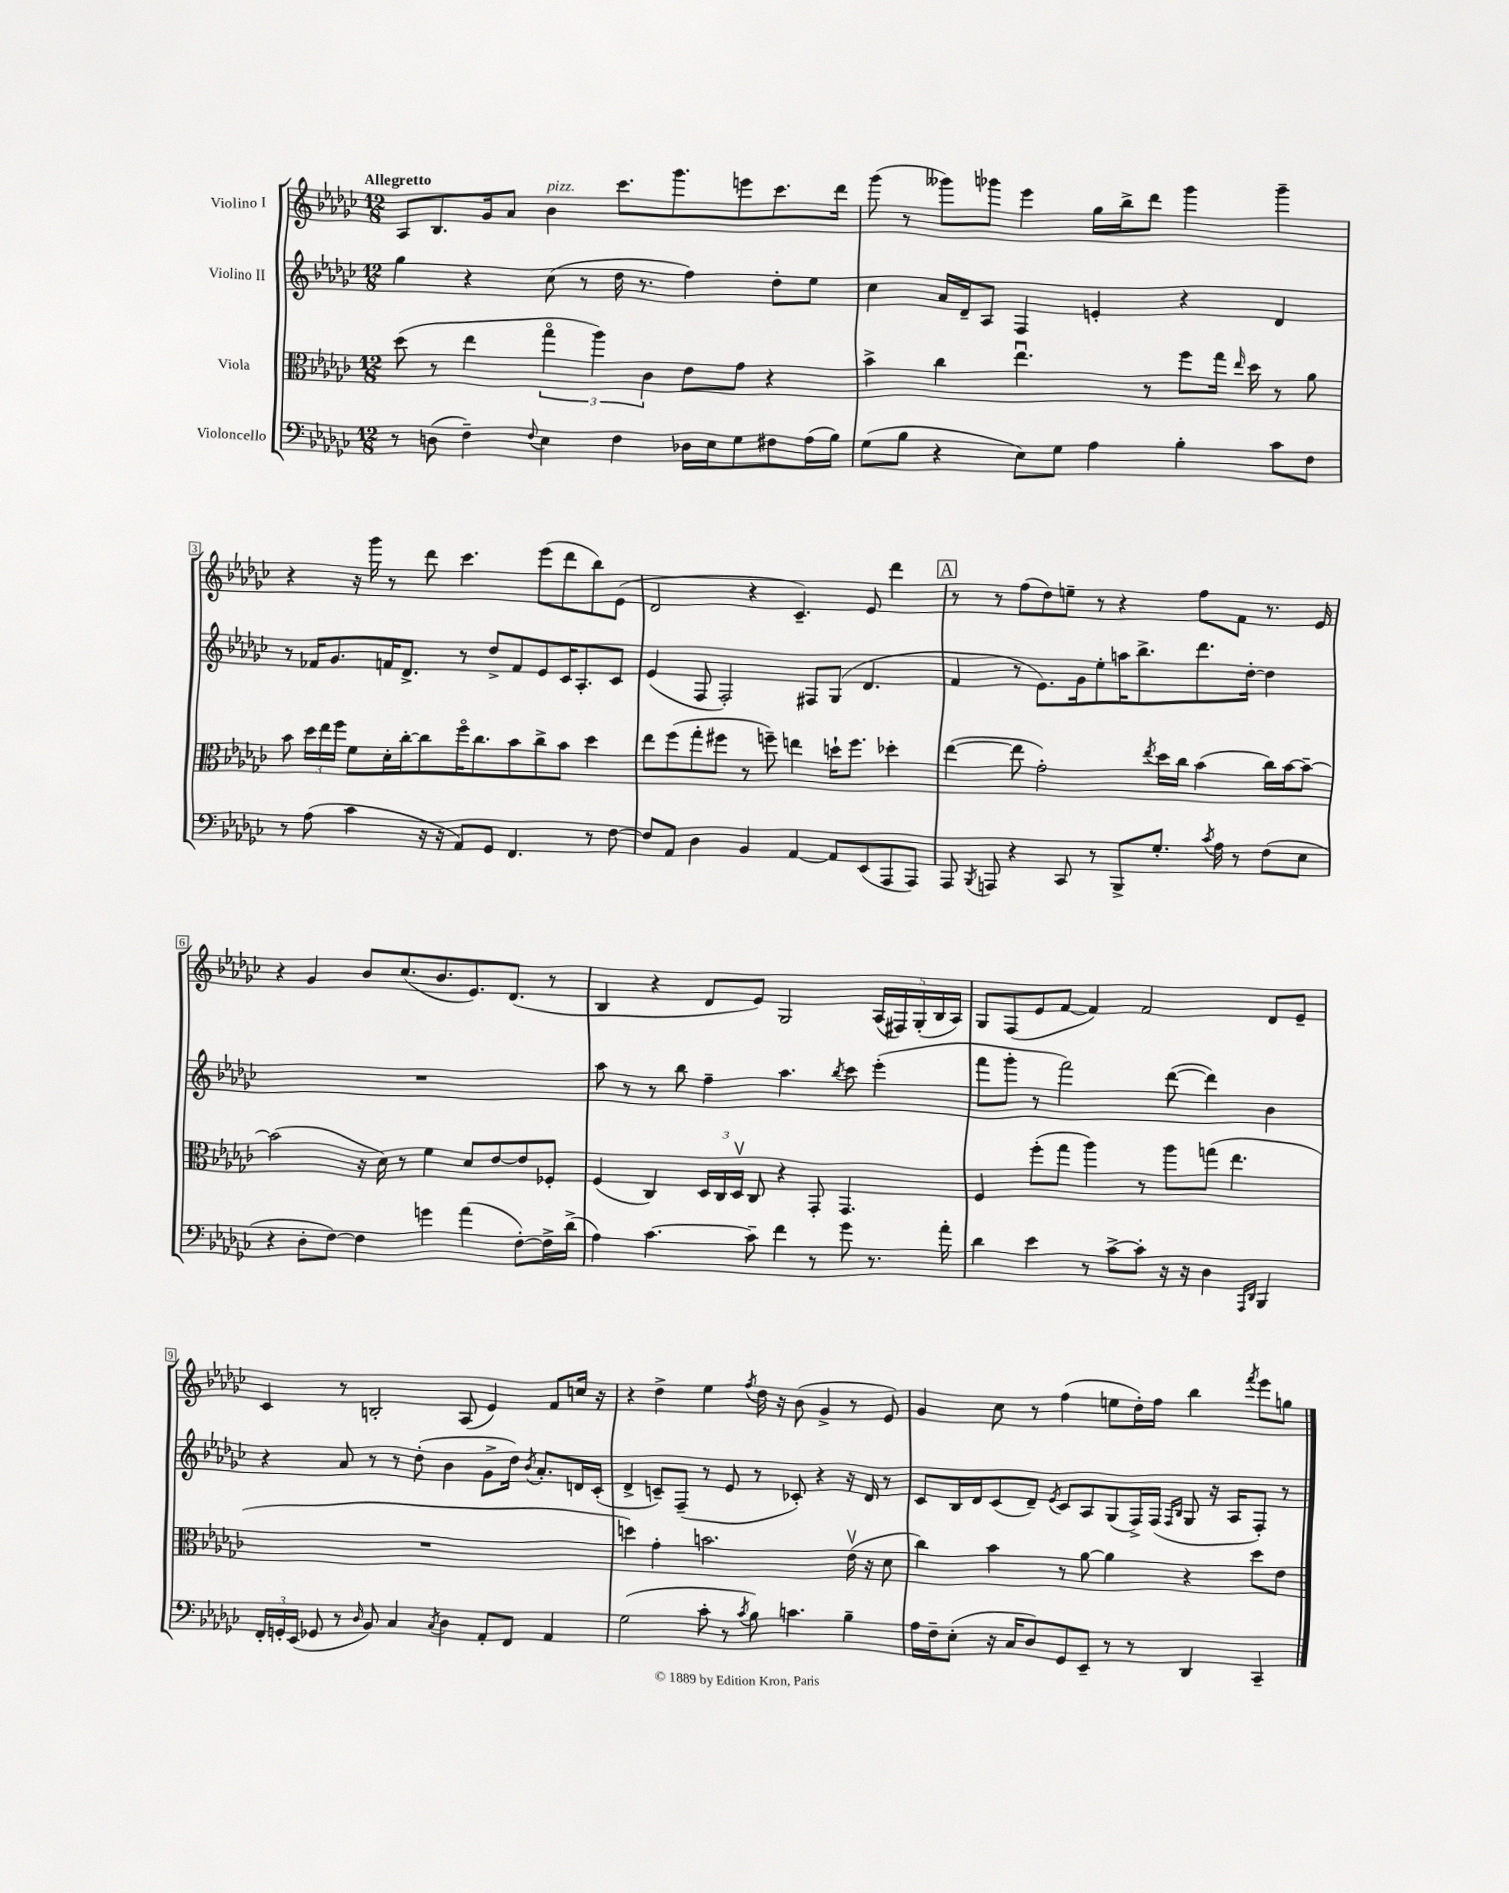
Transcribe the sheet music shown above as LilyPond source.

<<
\new StaffGroup <<
\new Staff = "s0" \with { instrumentName = "Violino I" } {
    \clef treble \key ges \major \numericTimeSignature \time 12/8 \tempo "Allegretto"
    \autoBeamOff aes8[ bes8. ges'16 aes'8] bes'4^\markup { \italic "pizz." } ces'''8.[ ges'''8. e'''8 ces'''8. des'''16] |
    ges'''8( r8 geses'''8[) ges'''8] ees'''4 ges''16[ bes''16-> des'''8] ges'''4 ges'''4-- |
    r4 r16 ges'''16 r8 des'''8 ces'''4. ees'''8[( des'''8 bes''8) ees'8]( |
    des'2 r4 ces'4.--) ees'8 des'''4 |
    \mark \markup { \box "A" } r8 r8 f''8[( des''8) e''8]-- r8 r4 f''8[ f'8] r8. ees'16 |
    r4 ges'4 bes'8[ ces''8.( bes'8. ees'8.) des'8.]( r8 |
    bes4 r4 des'8[ ees'8]) ges2 \tuplet 5/4 { aes16[( fis16) ges16-.( bes16 aes16]) } |
    ges8[ f8( ees'8 f'8]~ f'4) f'2 des'8[ ees'8]-- |
    ces'4 r8 b2-. aes8( ees'4) f'8[ c''16] r16 |
    r4 des''4-> ees''4 \acciaccatura { f''8 } des''16 r16 bes'8( ges'4-> r8 ees'8) |
    ges'4 ces''8 r8 f''4( e''8[ des''16-.) f''16] bes''4 \acciaccatura { f'''8 } ees'''8[ g''8] \bar "|." |
}
\new Staff = "s1" \with { instrumentName = "Violino II" } {
    \clef treble \key ges \major \numericTimeSignature \time 12/8
    \autoBeamOff ges''4 r4 ces''8( r8 des''16 r8. f''4) des''8[-. ees''8] |
    ces''4 aes'16[ des'16-- aes8] f4 e'4-. r4 des'4 |
    r8 fes'16[ ges'8. f'16 des'8.]-> r8 des''8[-> f'8 ees'8 ces'16 aes8.-. ces'8] |
    ees'4( f8 f2-.) fis8[ ges8]( des'4. |
    \mark \markup { \box "A" } f'4 r8 ees'8.[) ges'16 ees''8-. a''16 bes''8.-> des'''8. des''16]~-. des''4 |
    R1. |
    aes''8 r8 r8 bes''8 f''4-- aes''4. \acciaccatura { bes''8 } ces'''8 ees'''4-.( |
    f'''8[ ges'''8]-. r8 f'''2) des'''8~( des'''4) bes'4 |
    r4 aes'8 r8 r8 des''8-.( bes'4 ges'8[-> des''16]) \acciaccatura { bes'8 } aes'8.[-. d'16 ces'16]-.( |
    des'4-> c'8[--) f8]--( r8 ees'8 r8 ces'8-.) r4 r16 des'16 r8 |
    ces'8[ bes16 des'16 ces'8( des'8]--) \acciaccatura { ees'8 } ces'8[ aes8 ges8( f16->) f16]( \grace { f16[ bes16] } ges8 r16 aes16[ f8]-.) r8 \bar "|." |
}
\new Staff = "s2" \with { instrumentName = "Viola" } {
    \clef alto \key ges \major \numericTimeSignature \time 12/8
    \autoBeamOff des''8( r8 ees''4 \tuplet 3/2 { ges''4\flageolet aes''4) ces'4 } ees'8[ ges'8] r4 |
    bes'4-> ces''4 ees''4.\downbow r8 f''8[ ges''16] \grace { ees''16 } des''16 r8 aes'8 |
    bes'8 \tuplet 3/2 { des''16[ ees''16 f''16] } f'8[ des'16-. ces''16~-. ces''8 f''16\flageolet ces''8. bes'8 ces''8-> bes'8] des''4 |
    ees''8[ f''8( ges''8-. fis''8] r8 f''8--) e''4 d''16[-! f''8.] des''4-. |
    \mark \markup { \box "A" } ees''4~( ees''8 ges'2-.) \acciaccatura { ees''8 } des''16[ ces''16] bes'4( ces''16[) bes'16~ bes'8]~-- |
    bes'2( r16 des'16) r8 f'4 des'8[ ees'8~ ees'8 fes8]-. |
    f4( ces4) \tuplet 3/2 { des16[ ces16 des16]\upbow } ces8 r4 ges,8-. ges,4. |
    f4 f''8[-.( ges''8] aes''4) r8 aes''8[ g''8]( ees''4. |
    R1. |
    d''4) ges'4-. b'2. ees'16\upbow( r16 des'8 |
    ces''4) bes'4 r8 aes'8~ aes'4 r4 des''8[ ees'8] \bar "|." |
}
\new Staff = "s3" \with { instrumentName = "Violoncello" } {
    \clef bass \key ges \major \numericTimeSignature \time 12/8
    \autoBeamOff r8 d8( f4--) \appoggiatura { f8 } ees4 f4 des16[ ees16 ges8 fis8 aes16( bes16]) |
    ges8[( bes8] r4 ees8[) ges8] aes4 bes4-. ces'8[ f8] |
    r8 aes8( ces'4 r16 r16 aes,8[) ges,8] f,4. r8 f8~ |
    f8[ aes,8] des4 bes,4 aes,4~ aes,8[ ees,8( aes,,8 aes,,8]) |
    \mark \markup { \box "A" } aes,,8 \acciaccatura { bes,,8 } a,,8 r4 ces,8 r8 bes,,8[-> ges8.]-. \acciaccatura { ces'8 } aes16 r8 f8[( ees8] |
    r4 des8[-. f8]~) f4 g'4 aes'4( f8[~-.) f16-> des'16]->( |
    aes4) ces'4.~ ces'8-- f'4 r8 ges'8 r8. aes'16-. |
    des'4 ees'4 r8 ces'8[~-> ces'8]-. r16 r16 des4 \grace { aes,,16[ des,16] } bes,,4 |
    \tuplet 3/2 { f,16[-. g,16-. ees,16]( } ges,8 r8 \grace { des16 } bes,8) ces4 \acciaccatura { ces8 } des4 aes,8[-. f,8] aes,4 |
    ges2( ces'8-. r8 \acciaccatura { ces'8 } bes8) c'4. bes4-- |
    aes16[ f16-- ees8]-.( r16 ces16[ des8) ges,8 ees,8]-- r8 r8 des,4 ces,4-- \bar "|." |
}
>>
>>
\layout { \context { \Score \override BarNumber.stencil = #(make-stencil-boxer 0.1 0.3 ly:text-interface::print) } }
